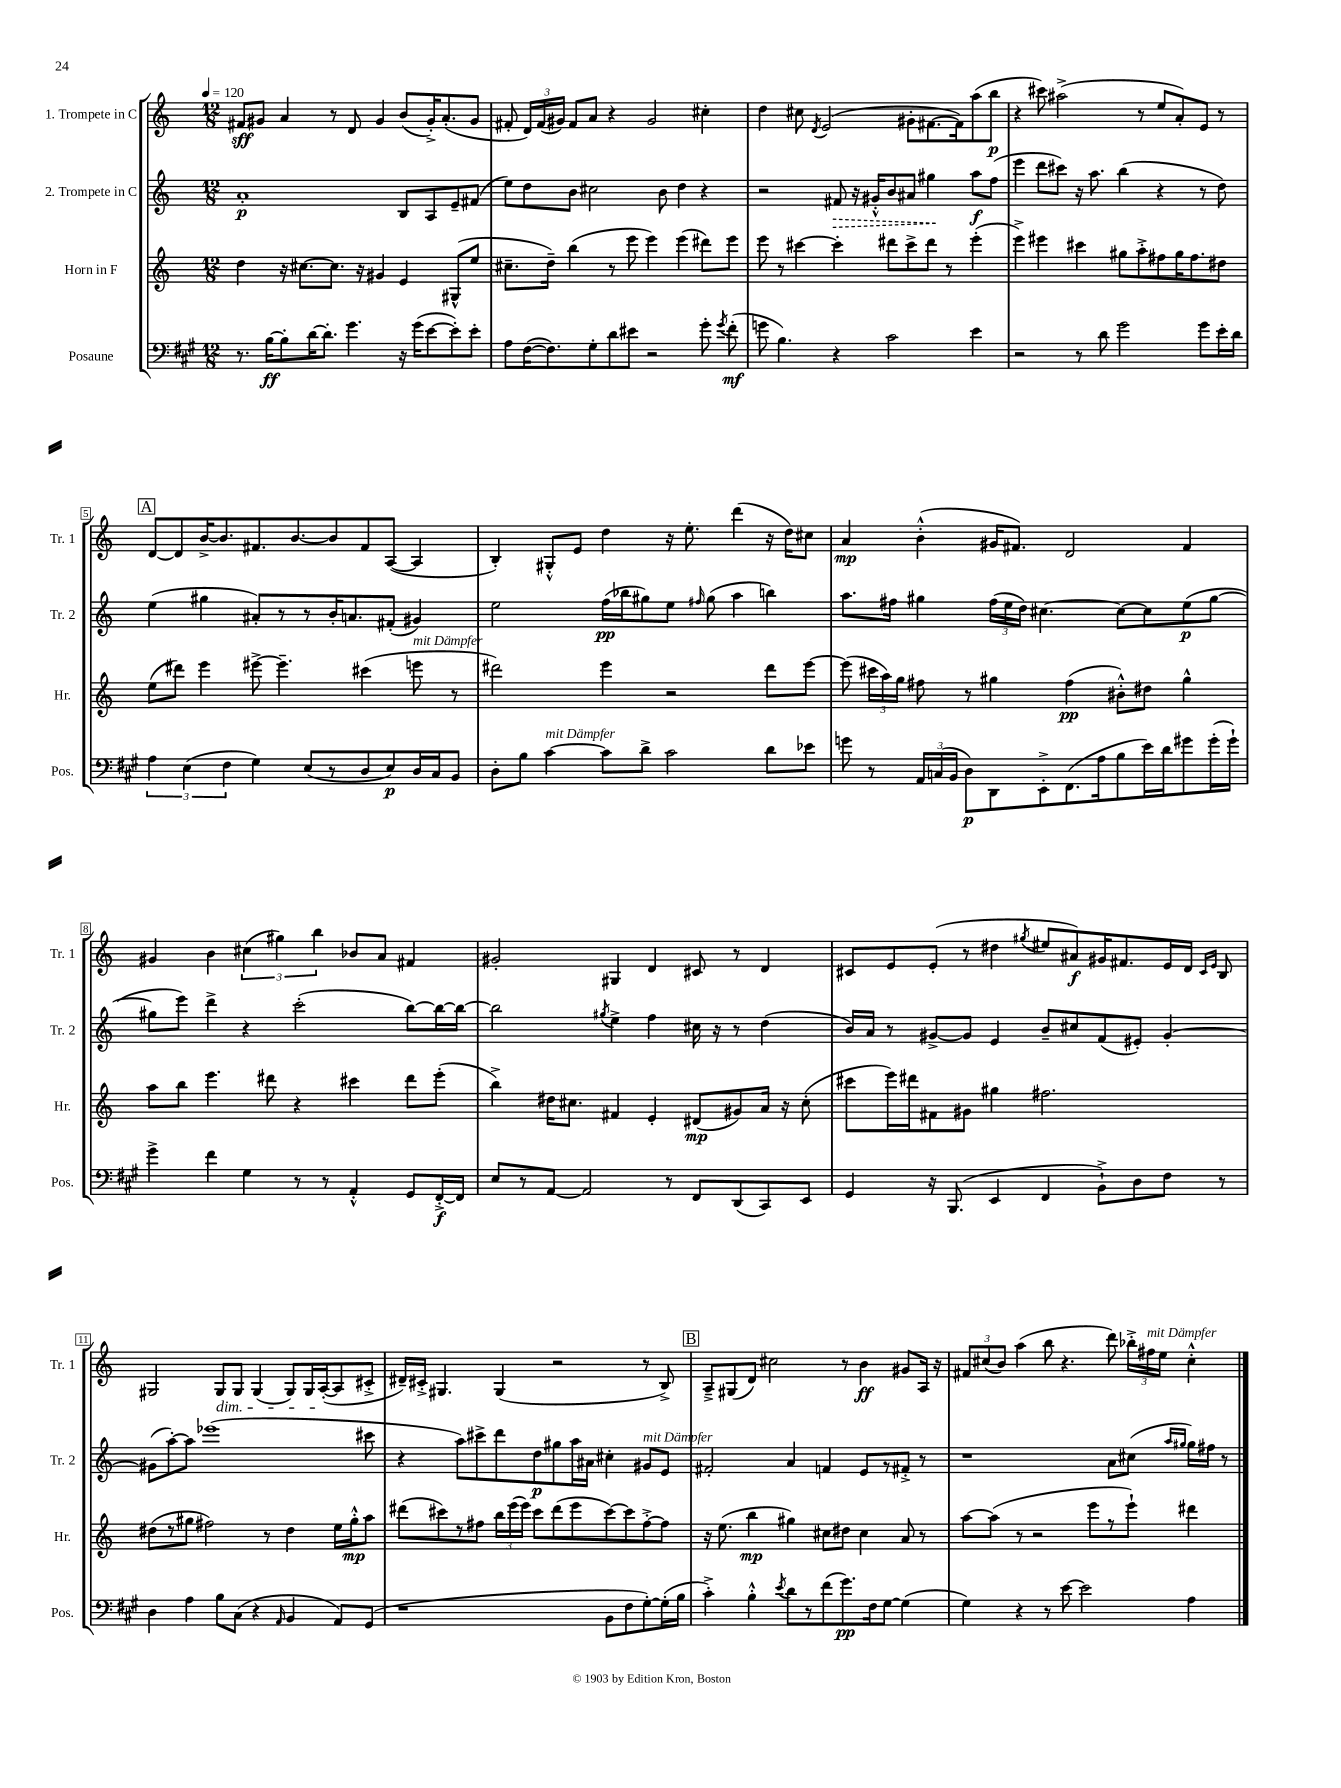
<<
\new StaffGroup <<
\new Staff = "s0" \with { instrumentName = "1. Trompete in C" shortInstrumentName = "Tr. 1" } {
    \clef treble \key c \major \numericTimeSignature \time 12/8 \tempo 4 = 120
    \autoBeamOff fis'8[\sff gis'8] a'4 r8 d'8 gis'4 b'8[( gis'16-.->) a'8.-.( gis'8] |
    fis'8-. \tuplet 3/2 { d'16[) fis'16( gis'16]) } fis'8[ a'8] r4 gis'2 cis''4-. |
    d''4 cis''8 \acciaccatura { d'8 } e'2( gis'8[-. fis'8.~ fis'16) a''8( b''8]\p |
    r4 cis'''8) ais''2->( r8 e''8[ a'8-.) e'8] r8 |
    \mark \markup { \box "A" } d'8[~ d'8 b'16~-> b'8. fis'8. b'8.~ b'8 fis'8 a8]~( a4 |
    b4-.) gis8[-.-^ e'8] d''4 r16 e''8.-. d'''4( r16 d''16[) cis''8] |
    a'4\mp b'4-.-^( gis'16[ fis'8.]) d'2 fis'4 |
    gis'4 b'4 \tuplet 3/2 { cis''4( gis''4) b''4 } bes'8[ a'8] fis'4 |
    gis'2-. gis4 d'4 cis'8 r8 d'4 |
    cis'8[ e'8 e'8]-.( r8 dis''4 \acciaccatura { gis''8 } eis''8[ ais'8\f) gis'16 fis'8. e'16 d'16] \grace { cis'16[ e'16] } b8 |
    gis2 gis8[\dim gis8] gis4( gis8[) gis16 a16~-.\!( a8 cis'8]-.-> |
    dis'16[--) cis'16]-.-> gis4. gis4( r2 r8 b8->) |
    \mark \markup { \box "B" } a8[---> gis8( d'8]) cis''2 r8 b'4\ff gis'8[ a16] r16 |
    \tuplet 3/2 { fis'8[ cis''8( b'8]) } a''4( b''8 r4. d'''8) \tuplet 3/2 { bes''16[-.-> fis''16^\markup { \italic "mit Dämpfer" } e''16] } cis''4-.-^ \bar "|." |
}
\new Staff = "s1" \with { instrumentName = "2. Trompete in C" shortInstrumentName = "Tr. 2" } {
    \clef treble \key c \major \numericTimeSignature \time 12/8
    \autoBeamOff a'1-.\p b8[ a8 e'8-- fis'8]( |
    e''8[) d''8 b'8] cis''2 b'8 d''4 r4 |
    r2 \once \override Hairpin.style = #'dashed-line fis'8\> r16 gis'16[-.-^ b'8 ais'8] gis''4\! a''8[\f f''8]( |
    e'''4 d'''8[ cis'''8]) r16 a''8. b''4( r4 r8 d''8) |
    \mark \markup { \box "A" } e''4( gis''4 ais'8[-.) r8 r8 b'16-. a'8. fis'8]-.( gis'4) |
    e''2 f''16[\pp( bes''16 gis''8) e''8] \grace { fis''16 } gis''8( a''4 b''4) |
    a''8.[ fis''16] gis''4 \tuplet 3/2 { fis''16[( e''16 d''16]) } cis''4.~ cis''8[~ cis''8 e''8\p( gis''8]~ |
    gis''8[ e'''8]) d'''4-> r4 c'''2-.( b''8[~) b''16~ b''16]~ |
    b''2 \acciaccatura { gis''8 } e''4-> f''4 cis''16 r16 r8 d''4( |
    b'16[) a'16] r8 gis'8[~-> gis'8] e'4 b'8[-- cis''8 f'8( eis'8]-.) gis'4~-. |
    gis'8[( a''8~-.) a''8] ees'''1( cis'''8 |
    r4 a''8[) cis'''8-> d'''8 d''8\p gis''8 a''16 ais'16] cis''4-. gis'8[^\markup { \italic "mit Dämpfer" } e'8] |
    \mark \markup { \box "B" } fis'2-. a'4 f'4 e'8[ r8 fis'8]-.-> r8 |
    r1 a'8[ cis''8]( \grace { a''16[ gis''16] } gis''16[) fis''16] r8 \bar "|." |
}
\new Staff = "s2" \with { instrumentName = "Horn in F" shortInstrumentName = "Hr." } {
    \clef treble \key c \major \numericTimeSignature \time 12/8
    \autoBeamOff d''4 r16 cis''8.[~ cis''8.] r16 gis'4 e'4 gis8[-^( e''8] |
    cis''8.[-- d''16]--) b''4( r8 e'''8 e'''4) e'''4( dis'''8[) e'''8] |
    e'''8 r8 cis'''4~ cis'''4-. dis'''8[ cis'''8-> dis'''8] r8 e'''4-.( |
    e'''4->) eis'''4 cis'''4 gis''8[ a''8-.-> fis''8 gis''16 fis''8. dis''8] |
    \mark \markup { \box "A" } e''8[( dis'''8]) e'''4 eis'''8~-> eis'''4.-- cis'''4( e'''8^\markup { \italic "mit Dämpfer" } r8 |
    dis'''2) e'''4 r2 dis'''8[ e'''8]~ |
    e'''8( \tuplet 3/2 { cis'''16[ a''16) g''16] } fis''8 r8 gis''4 fis''4\pp( bis'8[-.-^) dis''8] gis''4-^ |
    a''8[ b''8] e'''4. dis'''8 r4 cis'''4 dis'''8[ e'''8]-.( |
    b''4->) dis''16[ cis''8.] fis'4 e'4-. dis'8[\mp( gis'8) a'16] r16 cis''8-.( |
    cis'''8[ e'''16) dis'''16 fis'8 gis'8] gis''4 fis''2. |
    dis''8[( r8 gis''8] fis''2) r8 dis''4 e''16[ gis''16-.-^\mp a''8] |
    dis'''8[( cis'''8) r8 fis''8] \tuplet 3/2 { b''16[ e'''16( e'''16]) } cis'''8[ dis'''8( e'''8 cis'''8~) cis'''8 fis''8~-.-> fis''8] |
    \mark \markup { \box "B" } r16 e''8.( b''4\mp gis''4) cis''8[ dis''8] cis''4 a'8 r8 |
    a''8[~ a''8]( r8 r2 e'''8[ r8 e'''8]-!) dis'''4 \bar "|." |
}
\new Staff = "s3" \with { instrumentName = "Posaune" shortInstrumentName = "Pos." } {
    \clef bass \key a \major \numericTimeSignature \time 12/8
    \autoBeamOff r8. b16[~\ff b8-. d'16~ d'8.]-. gis'4. r16 gis'16[( e'8~ e'8-.) e'8]-. |
    a8[ fis16~( fis8.) gis8-. d'8 eis'8] r2 gis'8-. \acciaccatura { gis'8 } fis'8-.\mf( |
    g'8 b4.) r4 cis'2 e'4 |
    r2 r8 d'8 gis'2 gis'8[ e'16-. d'16] |
    \mark \markup { \box "A" } \tuplet 3/2 { a4 e4( fis4 } gis4) e8[( r8 d8 e8\p) d16 cis16 b,8] |
    d8[-. b8] cis'4~^\markup { \italic "mit Dämpfer" } cis'8[ d'8]-> cis'2 d'8[ ees'8] |
    g'8 r8 \tuplet 3/2 { a,16[ c16( b,16] } d8[\p) d,8 e,8-.-> fis,8.( a16 b8 e'16) d'16 gis'8 gis'16-.( gis'16]-!) |
    gis'4-> fis'4 gis4 r8 r8 a,4-.-^ gis,8[ fis,16~-.->\f fis,16] |
    e8[ r8 a,8]~ a,2 r8 fis,8[ d,8( cis,8) e,8] |
    gis,4 r16 b,,8.( e,4 fis,4 b,8[-!->) d8 fis8] r8 |
    d4 a4 b8[ cis8]( r4 \grace { a,16 } b,4 a,8[) gis,8]( |
    r1 b,8[ fis8 gis8~-.) gis16-.( b16] |
    \mark \markup { \box "B" } cis'4-.->) b4-.-^ \acciaccatura { e'8 } d'8[ r8 fis'8( gis'8.\pp) fis16 gis8]~ gis4( |
    gis4) r4 r8 e'8~ e'2 a4 \bar "|." |
}
>>
>>
\layout { \context { \Score \override BarNumber.stencil = #(make-stencil-boxer 0.1 0.3 ly:text-interface::print) } }
